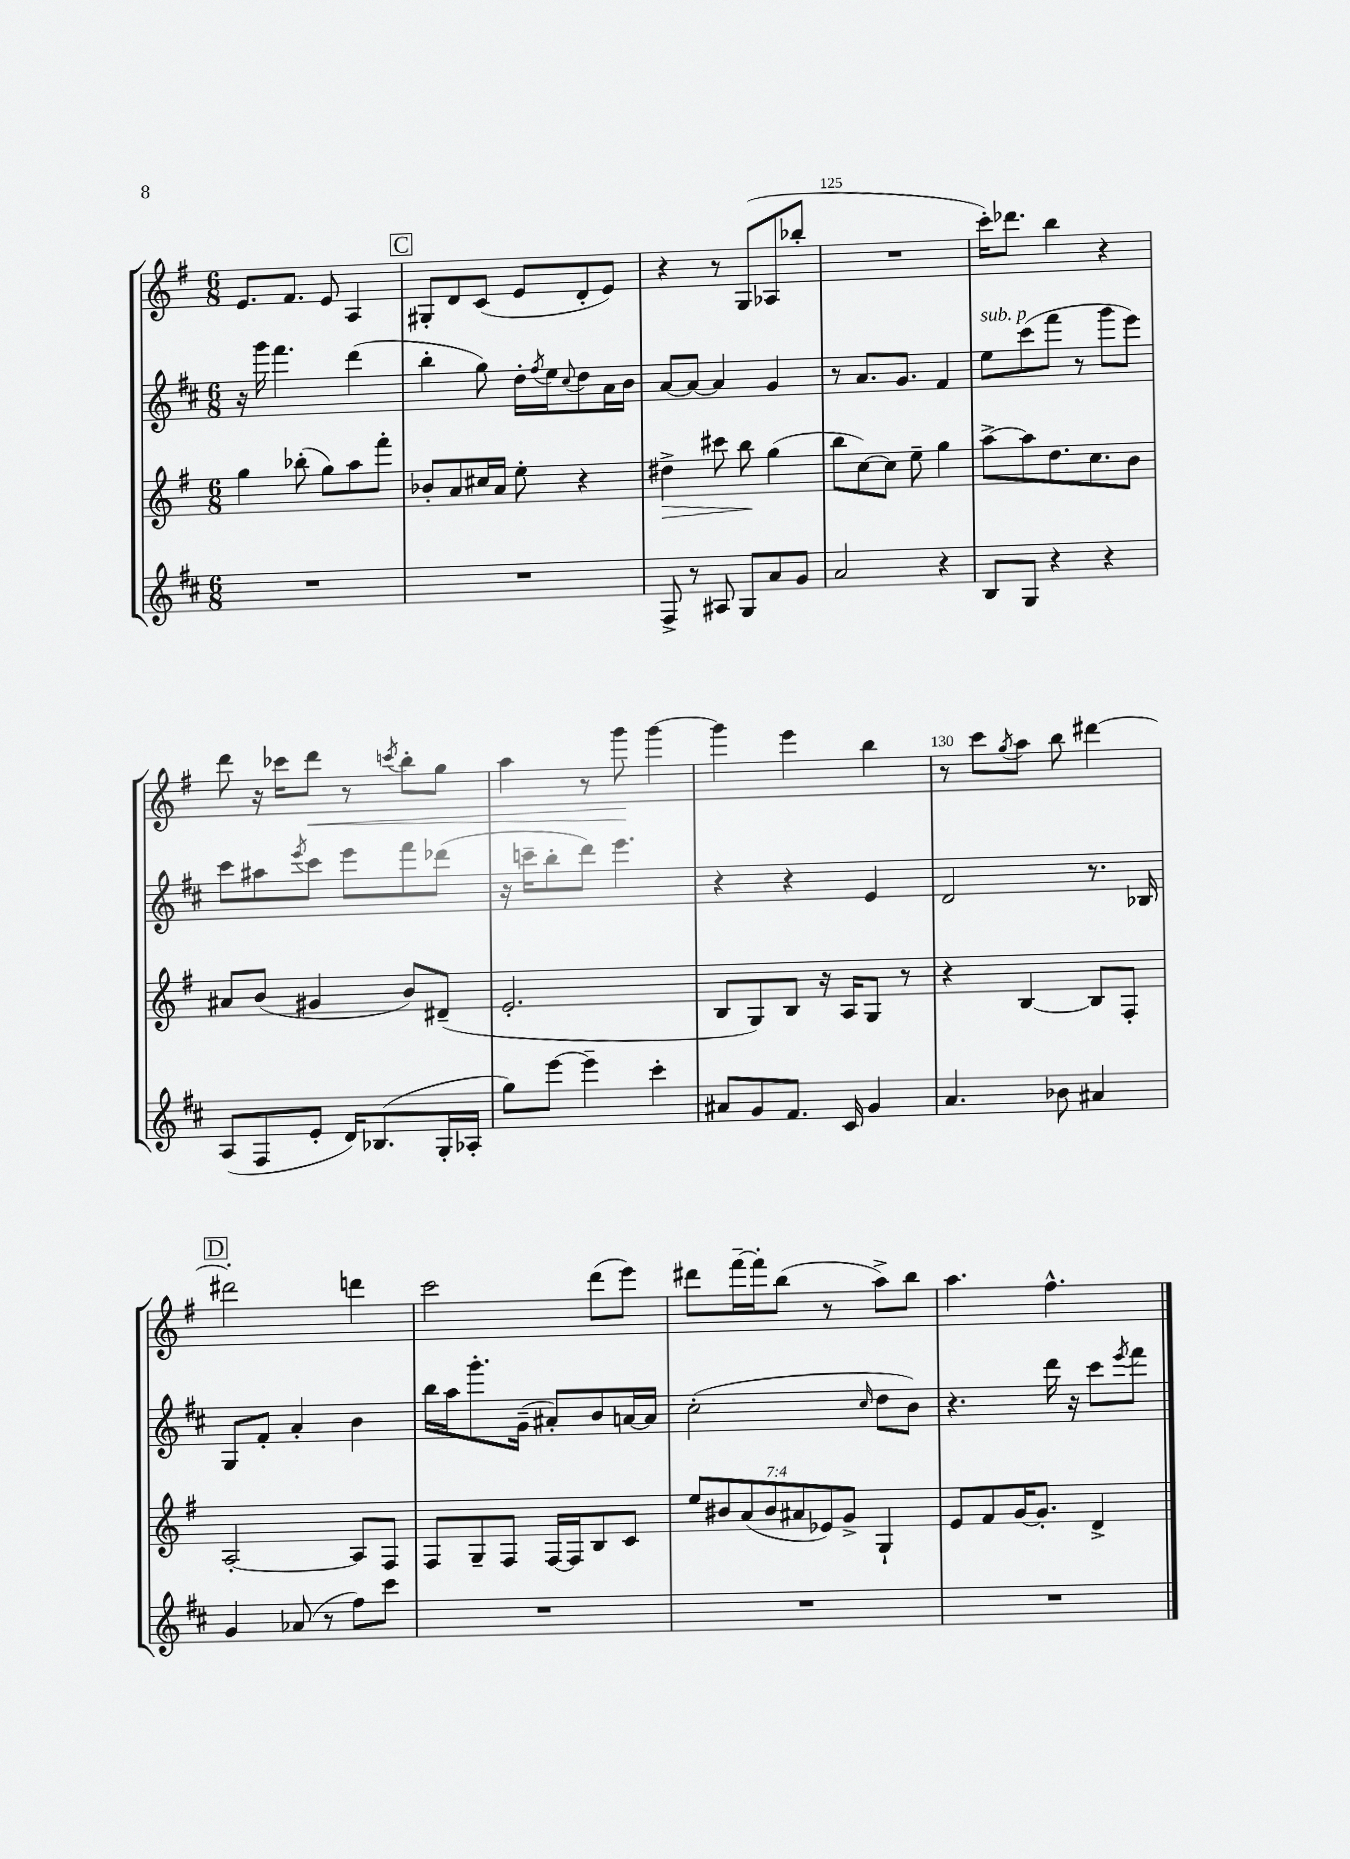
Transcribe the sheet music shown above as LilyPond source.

<<
\new StaffGroup <<
\new Staff = "s0" {
    \clef treble \key g \major \numericTimeSignature \time 6/8
    e'8. fis'8. e'8 a4 |
    \mark \markup { \box "C" } gis8-. d'8 c'8( e'8 d'8-. e'8) |
    r4 r8 g8( aes8 bes''8-. |
    R2. |
    c'''16-.) des'''8. b''4 r4 |
    d'''8 r16 ces'''16 d'''8\< r8 \acciaccatura { c'''8 } b''8-. g''8 |
    a''4 r8 g'''8\! g'''4~ |
    g'''4 e'''4 b''4 |
    r8 c'''8 \acciaccatura { g''8 } a''8 b''8 dis'''4~ |
    \mark \markup { \box "D" } dis'''2-. d'''4 |
    c'''2 d'''8( e'''8) |
    dis'''8 fis'''16~-- fis'''16-. b''8( r8 a''8->) b''8 |
    a''4. fis''4.-^ \bar "|." |
}
\new Staff = "s1" {
    \clef treble \key d \major \numericTimeSignature \time 6/8
    r16 g'''16 fis'''4. d'''4( |
    \mark \markup { \box "C" } b''4-. g''8) d''16-. \acciaccatura { fis''8 } e''16 \appoggiatura { cis''8 } d''8 a'16 b'16 |
    a'8~ a'8~ a'4 g'4 |
    r8 a'8. g'8. fis'4 |
    e''8^\markup { \italic "sub. p" } cis'''8( fis'''8 r8 g'''8 e'''8) |
    cis'''8 ais''8 \acciaccatura { e'''8 } cis'''8 e'''8 fis'''8 des'''8( |
    r16 c'''16-- b''8-. d'''8) e'''4. |
    r4 r4 e'4 |
    d'2 r8. bes16 |
    \mark \markup { \box "D" } g8 fis'8-. a'4-. b'4 |
    b''16 a''16 g'''8.-. g'16--( ais'8-.) b'8 a'16~ a'16 |
    cis''2-.( \grace { cis''16 } d''8 b'8) |
    r4. d'''16 r16 cis'''8 \acciaccatura { e'''8 } fis'''8 \bar "|." |
}
\new Staff = "s2" {
    \clef treble \key g \major \numericTimeSignature \time 6/8 \override Staff.TupletNumber.text = #tuplet-number::calc-fraction-text
    g''4 bes''8-.( g''8) a''8 fis'''8-. |
    \mark \markup { \box "C" } bes'8-. a'8 cis''16 a'16 e''8-. r4 |
    dis''4->\> cis'''8 b''8\! g''4( |
    b''8 c''8~) c''8 e''8-- g''4 |
    a''8~-> a''8 d''8. c''8. b'8 |
    ais'8 b'8( gis'4 b'8) dis'8--( |
    e'2.-. |
    b8 g8) b8 r16 a16 g8 r8 |
    r4 b4~ b8 fis8-. |
    \mark \markup { \box "D" } a2~-. a8 fis8 |
    fis8 g8-- fis8 fis16~ fis16 b8 c'8 |
    \tuplet 7/4 { e''8 bis'8 a'8( bis'8 ais'8 ees'8) g'8-> } g4-! |
    e'8 fis'8 g'16~ g'8.-. d'4-> \bar "|." |
}
\new Staff = "s3" {
    \clef treble \key d \major \numericTimeSignature \time 6/8
    R2. |
    \mark \markup { \box "C" } R2. |
    fis8-> r8 ais8 g8 a'8 g'8 |
    a'2 r4 |
    b8 g8 r4 r4 |
    a8( fis8 e'8-. d'16) bes8.( g16-. aes16-. |
    g''8) e'''8~ e'''4-- cis'''4-. |
    ais'8 g'8 fis'8. cis'16 g'4 |
    a'4. bes'8 ais'4 |
    \mark \markup { \box "D" } g'4 aes'8( r8 fis''8) cis'''8 |
    R2. |
    R2. |
    R2. \bar "|." |
}
>>
>>
\layout { \context { \Score currentBarNumber = #122 \override BarNumber.break-visibility = ##(#f #t #t) barNumberVisibility = #(every-nth-bar-number-visible 5) } }
